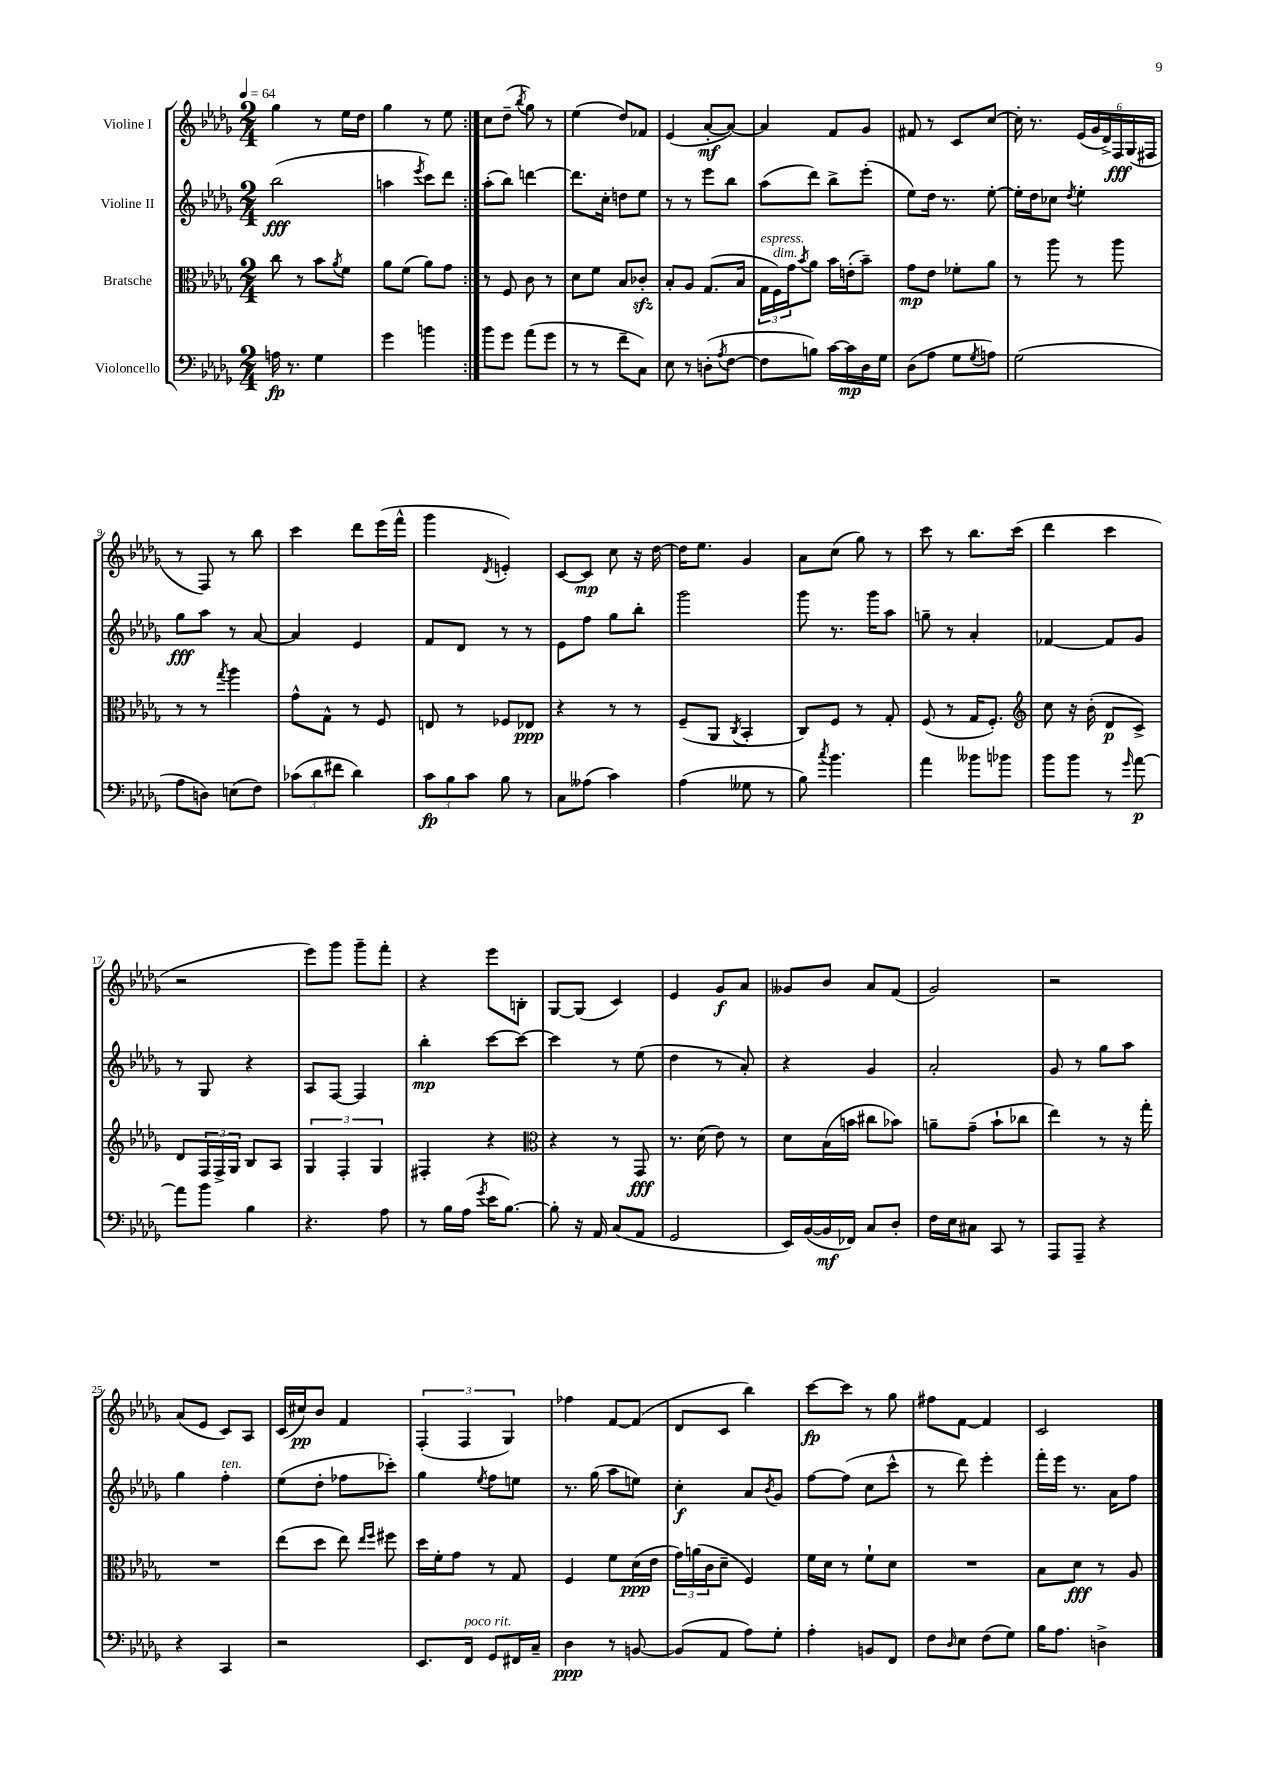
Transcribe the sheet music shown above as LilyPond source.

<<
\new StaffGroup <<
\new Staff = "s0" \with { instrumentName = "Violine I" } {
    \clef treble \key des \major \numericTimeSignature \time 2/4 \tempo 4 = 64
    \repeat volta 2 { ges''4 r8 ees''16 des''16 |
    ges''4 r8 ees''8 | }
    c''8 des''8--( \acciaccatura { bes''8 } ges''8) r8 |
    ees''4( des''8) fes'8 |
    ees'4( aes'8~-.\mf aes'8~) |
    aes'4 f'8 ges'8 |
    fis'8 r8 c'8 c''8~ |
    c''16-. r8. \tuplet 6/4 { ees'16( ges'16 des'16->) f16\fff ges16( fis16 } |
    r8 f8) r8 bes''8 |
    c'''4 des'''8 ees'''16( f'''16-^ |
    ges'''4 \acciaccatura { des'8 } e'4-.) |
    c'8~ c'8\mp c''8 r16 des''16~ |
    des''16 ees''8. ges'4 |
    aes'8 c''8( ges''8) r8 |
    c'''8 r8 bes''8. c'''16( |
    des'''4 c'''4 |
    r2 |
    ees'''8) ges'''8 ges'''8-- f'''8-. |
    r4 ees'''8 b8-. |
    ges8~ ges8( c'4) |
    ees'4 ges'8\f aes'8 |
    geses'8 bes'8 aes'8 f'8( |
    ges'2) |
    r2 |
    aes'8( ees'8 c'8) aes8 |
    c'16( cis''16\pp) bes'8 f'4 |
    \tuplet 3/2 { f4-.( f4 ges4) } |
    fes''4 f'8~ f'8( |
    des'8 c'8 bes''4) |
    c'''8~\fp c'''8 r8 ges''8 |
    fis''8 f'8~ f'4 |
    c'2 \bar "|." |
}
\new Staff = "s1" \with { instrumentName = "Violine II" } {
    \clef treble \key des \major \numericTimeSignature \time 2/4
    \repeat volta 2 { bes''2\fff( |
    a''4 \acciaccatura { ees'''8 } c'''8) des'''8 | }
    aes''8-.( bes''8) d'''4~ |
    d'''8. c''16-. d''8 ees''8 |
    r8 r8 ees'''8 bes''8 |
    aes''8( des'''8) bes''8-> ees'''8-.( |
    ees''8) des''16 r8. ees''8~-. |
    ees''16-. des''16 ces''8 \acciaccatura { des''8 } ees''4-. |
    ges''8\fff aes''8 r8 aes'8~ |
    aes'4 ees'4 |
    f'8 des'8 r8 r8 |
    ees'8 f''8 ges''8 bes''8-. |
    ges'''2 |
    ges'''8 r8. ges'''16 aes''8 |
    g''8-- r8 aes'4-. |
    fes'4~ fes'8 ges'8 |
    r8 ges8 r4 |
    aes8 f8~ f4 |
    bes''4-.\mp c'''8~ c'''8~ |
    c'''4 r8 ees''8( |
    des''4 r8 aes'8-.) |
    r4 ges'4 |
    aes'2-. |
    ges'8 r8 ges''8 aes''8 |
    ges''4 f''4-.^\markup { \italic "ten." } |
    ees''8( des''8-. fes''8 ces'''8-.) |
    ges''4 \acciaccatura { ees''8 } f''8 e''8 |
    r8. ges''16( aes''8 e''8) |
    c''4-.\f aes'8 \acciaccatura { bes'8 } ges'8 |
    f''8~ f''8( c''8 c'''8-^ |
    r8 des'''8) ees'''4-. |
    f'''16-. ees'''16 r8. aes'16 f''8 \bar "|." |
}
\new Staff = "s2" \with { instrumentName = "Bratsche" } {
    \clef alto \key des \major \numericTimeSignature \time 2/4
    \repeat volta 2 { c''8 r8 bes'8 \acciaccatura { aes'8 } f'8 |
    aes'8 f'8( aes'8) ges'8 | }
    r8 f8 c'8 r8 |
    des'8 f'8 bes8 ces'8-.\sfz |
    bes8-. aes8 ges8.( bes16 |
    \tuplet 3/2 { ges16^\markup { \italic "espress." } f16^\markup { \italic "dim." }) ges'16 } \acciaccatura { bes'8 } aes'8 bes'16 e'16-.( bes'8--) |
    ges'8\mp ees'8 fes'8-. aes'8 |
    r8 aes''8 r8 aes''8 |
    r8 r8 \acciaccatura { ges''8 } aes''4 |
    ges'8-^ ges8-^ r8 f8 |
    e8 r8 fes8 ees8\ppp |
    r4 r8 r8 |
    f8--( aes,8 \acciaccatura { c8 } bes,4-. |
    c8) f8 r8 ges8-. |
    f8( r8 ges16 f8.-.) |
    \clef treble c''8 r16 bes'16-.( des'8\p c'8->) |
    des'8 \tuplet 3/2 { f16 f16-> ges16 } bes8 aes8 |
    \tuplet 3/2 { ges4 f4-. ges4 } |
    fis4-. r4 |
    \clef alto r4 r8 ges,8\fff |
    r8. des'16( ees'8) r8 |
    des'8 bes16( b'16 cis''8 bes'8) |
    a'8-- ges'8--( bes'8-! ces''8 |
    ees''4) r8 r16 ges''16-. |
    R2 |
    ees''8( des''8 ees''8) \grace { ees''16 f''16 } fis''8 |
    des''16 f'16-. ges'8 r8 ges8 |
    f4 f'8 des'16\ppp( ees'16 |
    \tuplet 3/2 { ges'16) a'16( c'16 } des'8-- f4) |
    f'16 des'16 r8 f'8-! des'8 |
    R2 |
    bes8 des'8\fff r8 aes8 \bar "|." |
}
\new Staff = "s3" \with { instrumentName = "Violoncello" } {
    \clef bass \key des \major \numericTimeSignature \time 2/4
    \repeat volta 2 { a16\fp r8. ges4 |
    ges'4 b'4 | }
    bes'8 ges'8 aes'8( ges'8 |
    r8 r8 f'8-- c8) |
    ees8 r8 d8-.( \acciaccatura { aes8 } f8~ |
    f8 b8) c'16~ c'16\mp des16 ges16 |
    des8( aes8 ges8 \acciaccatura { ges8 } a8) |
    ges2( |
    aes8 d8) e8( f8) |
    \tuplet 3/2 { ces'8( des'8 fis'8 } des'4) |
    \tuplet 3/2 { c'8\fp bes8 c'8 } bes8 r8 |
    c8 aeses8( c'4) |
    aes4( geses8 r8 |
    bes8) \acciaccatura { c''8 } bes'4. |
    aes'4 beses'8 bes'8 |
    bes'8 bes'8 r8 \grace { ges'16 } aes'8~\p |
    aes'8 bes'8 bes4 |
    r4. aes8 |
    r8 bes16 aes16( \acciaccatura { ges'8 } ees'16 bes8.~) |
    bes8-. r16 aes,16 c8( aes,8 |
    ges,2 |
    ees,16) bes,16~( bes,16\mf fes,16) c8 des8-. |
    f16 ees16 cis8 c,8 r8 |
    aes,,8 aes,,8-- r4 |
    r4 c,4 |
    r2 |
    ees,8. f,16^\markup { \italic "poco rit." } ges,8 fis,16 c16-- |
    des4\ppp r8 b,8~ |
    b,8( aes,8 aes8) ges8-. |
    aes4-. b,8 f,8 |
    f8 \grace { des16 } ees8 f8( ges8) |
    bes16 aes8. d4-> \bar "|." |
}
>>
>>
